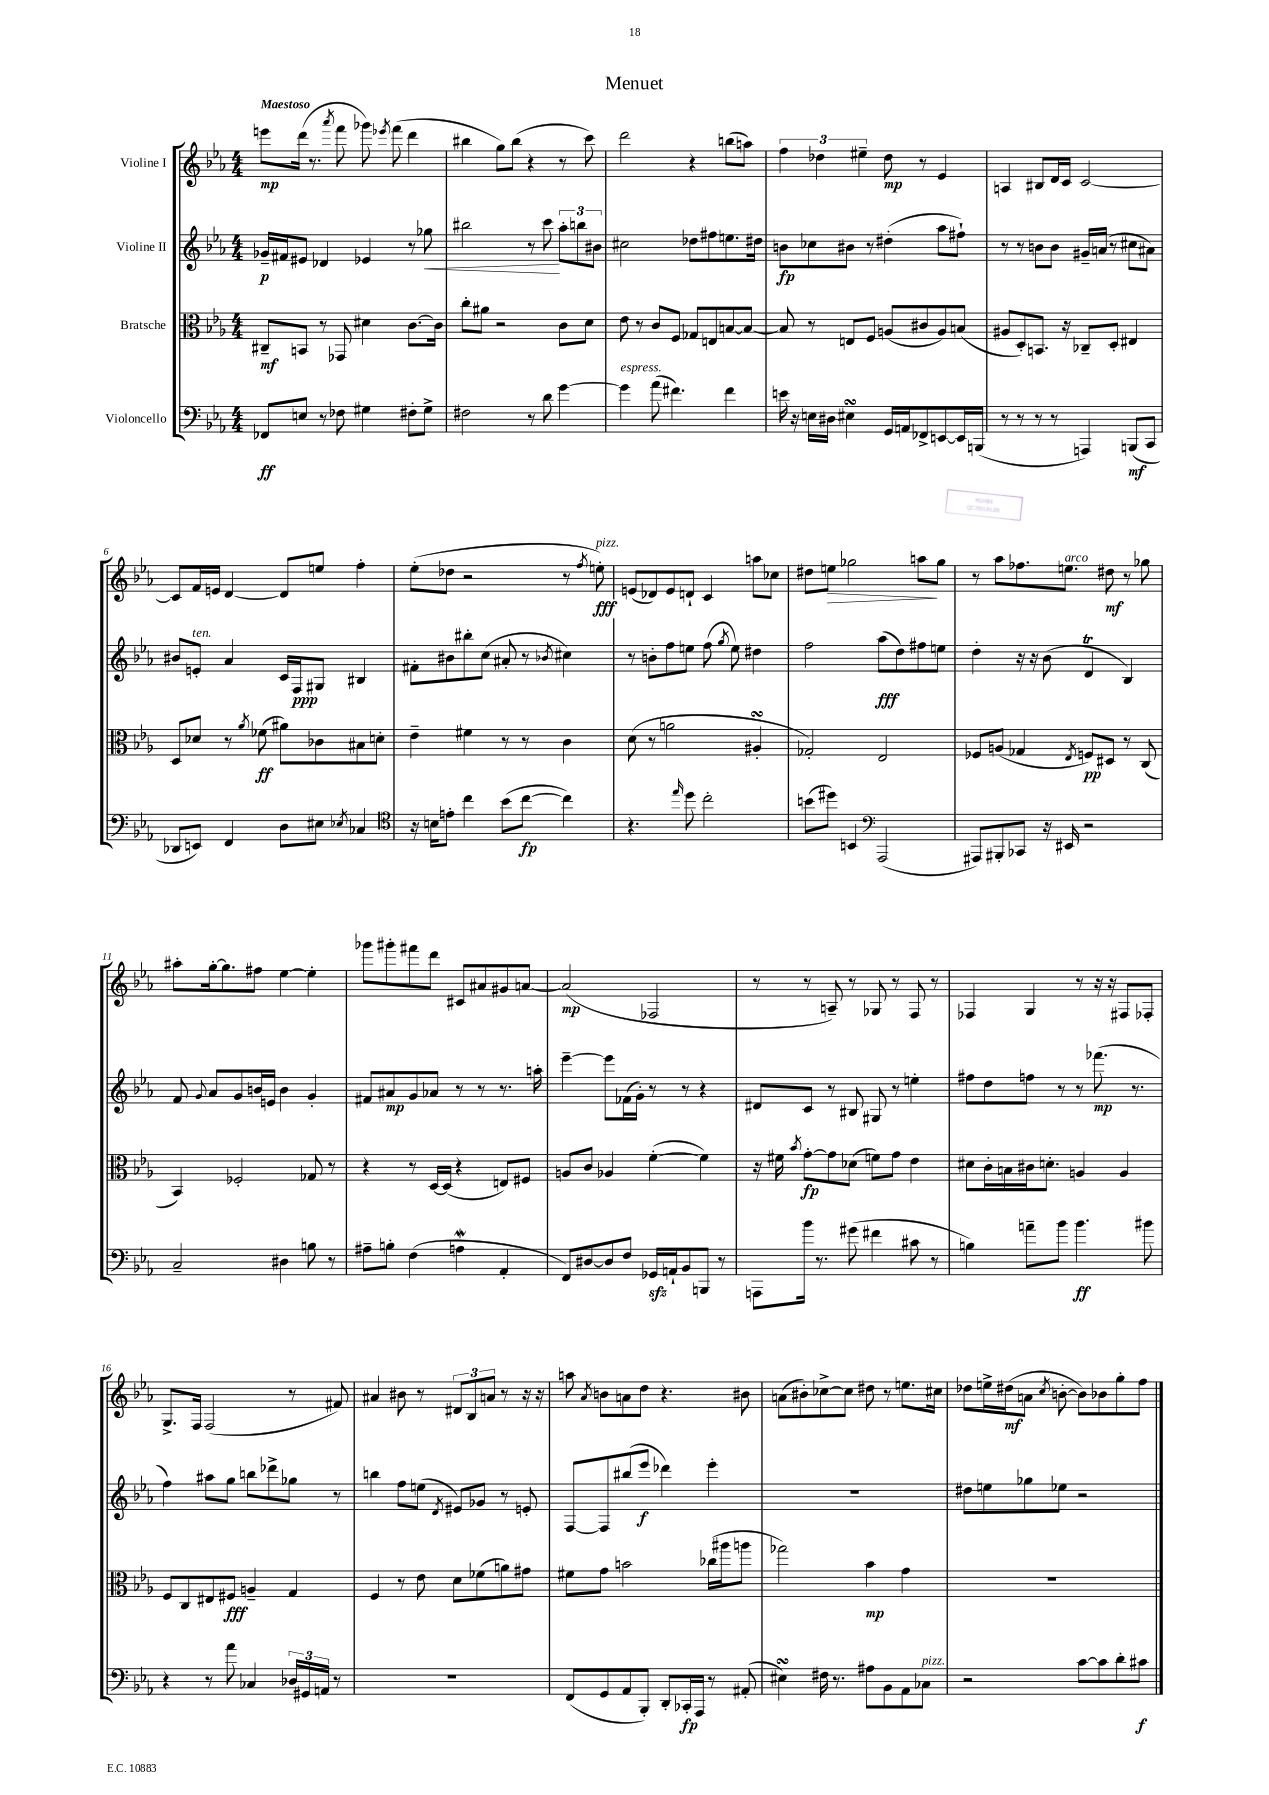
\header { title = "Menuet" }
<<
\new StaffGroup <<
\new Staff = "s0" \with { instrumentName = "Violine I" } {
    \clef treble \key ees \major \numericTimeSignature \time 4/4 \tempo "Maestoso"
    \autoBeamOff e'''8[\mp d'''16]( r8. \acciaccatura { aes'''8 } f'''8 ges'''8) \acciaccatura { ees'''8 } f'''8( d'''4 |
    bis''4 g''8[) bis''8]( r4 r8 c'''8) |
    d'''2 r4 b''8[( a''8]) |
    \tuplet 3/2 { f''4 des''4 eis''4-- } des''8\mp r8 ees'4 |
    a4 bis8[ d'16 c'16] c'2~ |
    c'8[ f'16 e'16] d'4~ d'8[ e''8] f''4-. |
    ees''8[-.( des''8] r2 r8 \acciaccatura { f''8 } e''8-.\fff^\markup { \italic "pizz." }) |
    e'8[( des'8) e'8 d'8]-! c'4 a''8[ ces''8] |
    dis''8[ e''8]\> ges''2 a''8[\! ges''8] |
    r8 aes''8[ fes''8. e''8.]^\markup { \italic "arco" } dis''8\mf r8 ges''8 |
    ais''8[-. g''16~-. g''8. fis''8] ees''4~ ees''4-. |
    ges'''8[ gis'''8-. fis'''8 d'''8] cis'8[ ais'8 gis'8 a'8]~ |
    a'2\mp( fes2 |
    r8 r8 a8--) r8 ges8 r8 f8 r8 |
    fes4 g4 r8 r16 r16 fis8[ fes8]-. |
    g8.[-> f16] f2( r8 fis'8) |
    ais'4 bis'8 r8 \tuplet 3/2 { dis'8[ bes8 a'8] } r8 r16 r16 |
    a''8 \acciaccatura { aes'8 } b'8[ a'8 d''8] r4. bis'8 |
    a'8[( bis'8-.) ces''8~-> ces''8] dis''8 r8 e''8.[ cis''16] |
    des''8[ e''16-> dis''16\mf( a'8] \acciaccatura { c''8 } b'8~-. b'8[) bes'8 g''8-. f''8] \bar "|." |
}
\new Staff = "s1" \with { instrumentName = "Violine II" } {
    \clef treble \key ees \major \numericTimeSignature \time 4/4
    \autoBeamOff ges'16[--\p fis'16 eis'8] des'4 ees'4 r8 ges''8\< |
    bis''2 r8 c'''8\! \tuplet 3/2 { aes''8[-. b''8 bis'8] } |
    cis''2 des''8[ fis''8 e''8. dis''16] |
    b'8[\fp ces''8 bis'8] r8 dis''4-.( aes''8[ fis''8]-!) |
    r8 r8 b'8[ b'8] gis'16[-- a'16]( r8 cis''8[ ais'8]) |
    bis'8[ e'8]-.^\markup { \italic "ten." } aes'4 c'16[ f16\ppp gis8] bis4 |
    fis'8[-. bis'8 bis''8-. c''8]( ais'8-. r8 \acciaccatura { bes'8 } cis''4) |
    r8 b'8[-. f''8 e''8] f''8( \acciaccatura { g''8 } e''8) dis''4 |
    f''2 aes''8[\fff( d''8) fis''8 e''8] |
    d''4-. r16 r16 bes'8( d'4\trill bes4) |
    f'8 \appoggiatura { g'8 } aes'8[ g'8 b'16 e'16] b'4 g'4-. |
    fis'8[ ais'8\mp g'8 aes'8] r8 r8 r8. a''16-. |
    ees'''4~-- ees'''8[ fes'16( g'16]-.) r8 r8 r4 |
    dis'8[ c'8] r8 bis8 gis8 r8 e''4-. |
    fis''8[ d''8 f''8] r8 r8 fes'''8.\mp( r8. |
    f''4) ais''8[ g''8] b''8[ des'''8-> ges''8] r8 |
    b''4 f''8[ e''8]( \acciaccatura { d'8 } eis'8[) ges'8] r8 e'8-. |
    f8[~ f8 bis''8( ees'''8]\f des'''4) ees'''4-. |
    R1 |
    dis''8[ e''8 ges''8 ees''8] r2 \bar "|." |
}
\new Staff = "s2" \with { instrumentName = "Bratsche" } {
    \clef alto \key ees \major \numericTimeSignature \time 4/4
    \autoBeamOff cis8[--\mf b,8] r8 ges,8 dis'4 c'8.[~ c'16] |
    c''8[-. ais'8] r2 c'8[ d'8] |
    ees'8 r8 c'8[ f8] ges8[ e8 b8~ b8]~ |
    b8 r8 e8[ f8] a8[( cis'8 a8) b8]( |
    ais8[ d8-.) b,8.] r16 ces8[-- d8]-. eis4 |
    d8[ des'8] r8 \acciaccatura { aes'8 } fes'8\ff( ais'8[) ces'8 bis8 d'8]-. |
    ees'4-- fis'4 r8 r8 c'4 |
    d'8( r8 a'2 ais4-.\turn |
    ges2-.) ees2 |
    fes8[ a8]( ges4 \acciaccatura { ees8 } f8[\pp) dis8] r8 c8( |
    bes,4) fes2-. ges8 r8 |
    r4 r8 d16[~ d16]( r4 e8[) fis8] |
    a8[ c'8] aes4 f'4~-.( f'4) |
    r16 fis'16 \acciaccatura { bes'8 } g'8[~-.\fp g'8 des'8]( f'8[) g'8] ees'4 |
    dis'8[ c'16-. b16 cis'16 d'8.]-. a4 a4 |
    f8[ c8 eis8 fis8]\fff a4-- g4 |
    f4 r8 ees'8 d'8[ fes'8( a'8) gis'8] |
    fis'8[ g'8] b'2 ces''16[( ais''16 a''8] |
    ges''2) bes'4\mp g'4 |
    R1 \bar "|." |
}
\new Staff = "s3" \with { instrumentName = "Violoncello" } {
    \clef bass \key ees \major \numericTimeSignature \time 4/4
    \autoBeamOff fes,8[\ff e8] r8 fes8 gis4 fis8[-. gis8]-> |
    fis2 r8 d'8 g'4~ |
    g'4^\markup { \italic "espress." } aes'8( fis'4.) fis'4 |
    e'16 r16 e16[ dis16] eis4\turn g,16[ a,16 fes,8-> e,8~ e,16 b,,16]( |
    r8 r8 r8 r8 a,,4) b,,8[\mf( c,8] |
    des,8[ e,8]) f,4 d8[ eis8] \acciaccatura { ees8 } ces4 |
    \clef tenor r16 b16[ e'8]-. c''4 bes'8[( c''8]~\fp c''4) |
    r4. \grace { ees''16 } d''8 c''2-. |
    b'8[( dis''8]) b,4 \clef bass aes,,2( |
    ais,,8[) bis,,8-. ces,8] r16 eis,16 r2 |
    c2-- dis4 b8 r8 |
    ais8[-- b8]-. f4( a4\mordent aes,4-. |
    f,8[) dis8~ dis8 f8] ges,16[\sfz a,16-! bes,8 b,,8] r8 |
    a,,8[ bes'16] r8. gis'8( fis'4 cis'8 r8 |
    b4) a'8[-- bes'8] bes'4.\ff bis'8 |
    r4 r8 aes'8 ces4 \tuplet 3/2 { des16[ gis,16 a,16] } r8 |
    R1 |
    f,8[( g,8 aes,8 bes,,8]-.) d,8[-. ces,16-.\fp aes,,16] r8 ais,8-.( |
    eis4\turn) fis16 r8. ais8[ bes,8 aes,8 ces8]^\markup { \italic "pizz." } |
    r2 c'8[~ c'8 d'8-. cis'8]\f \bar "|." |
}
>>
>>
